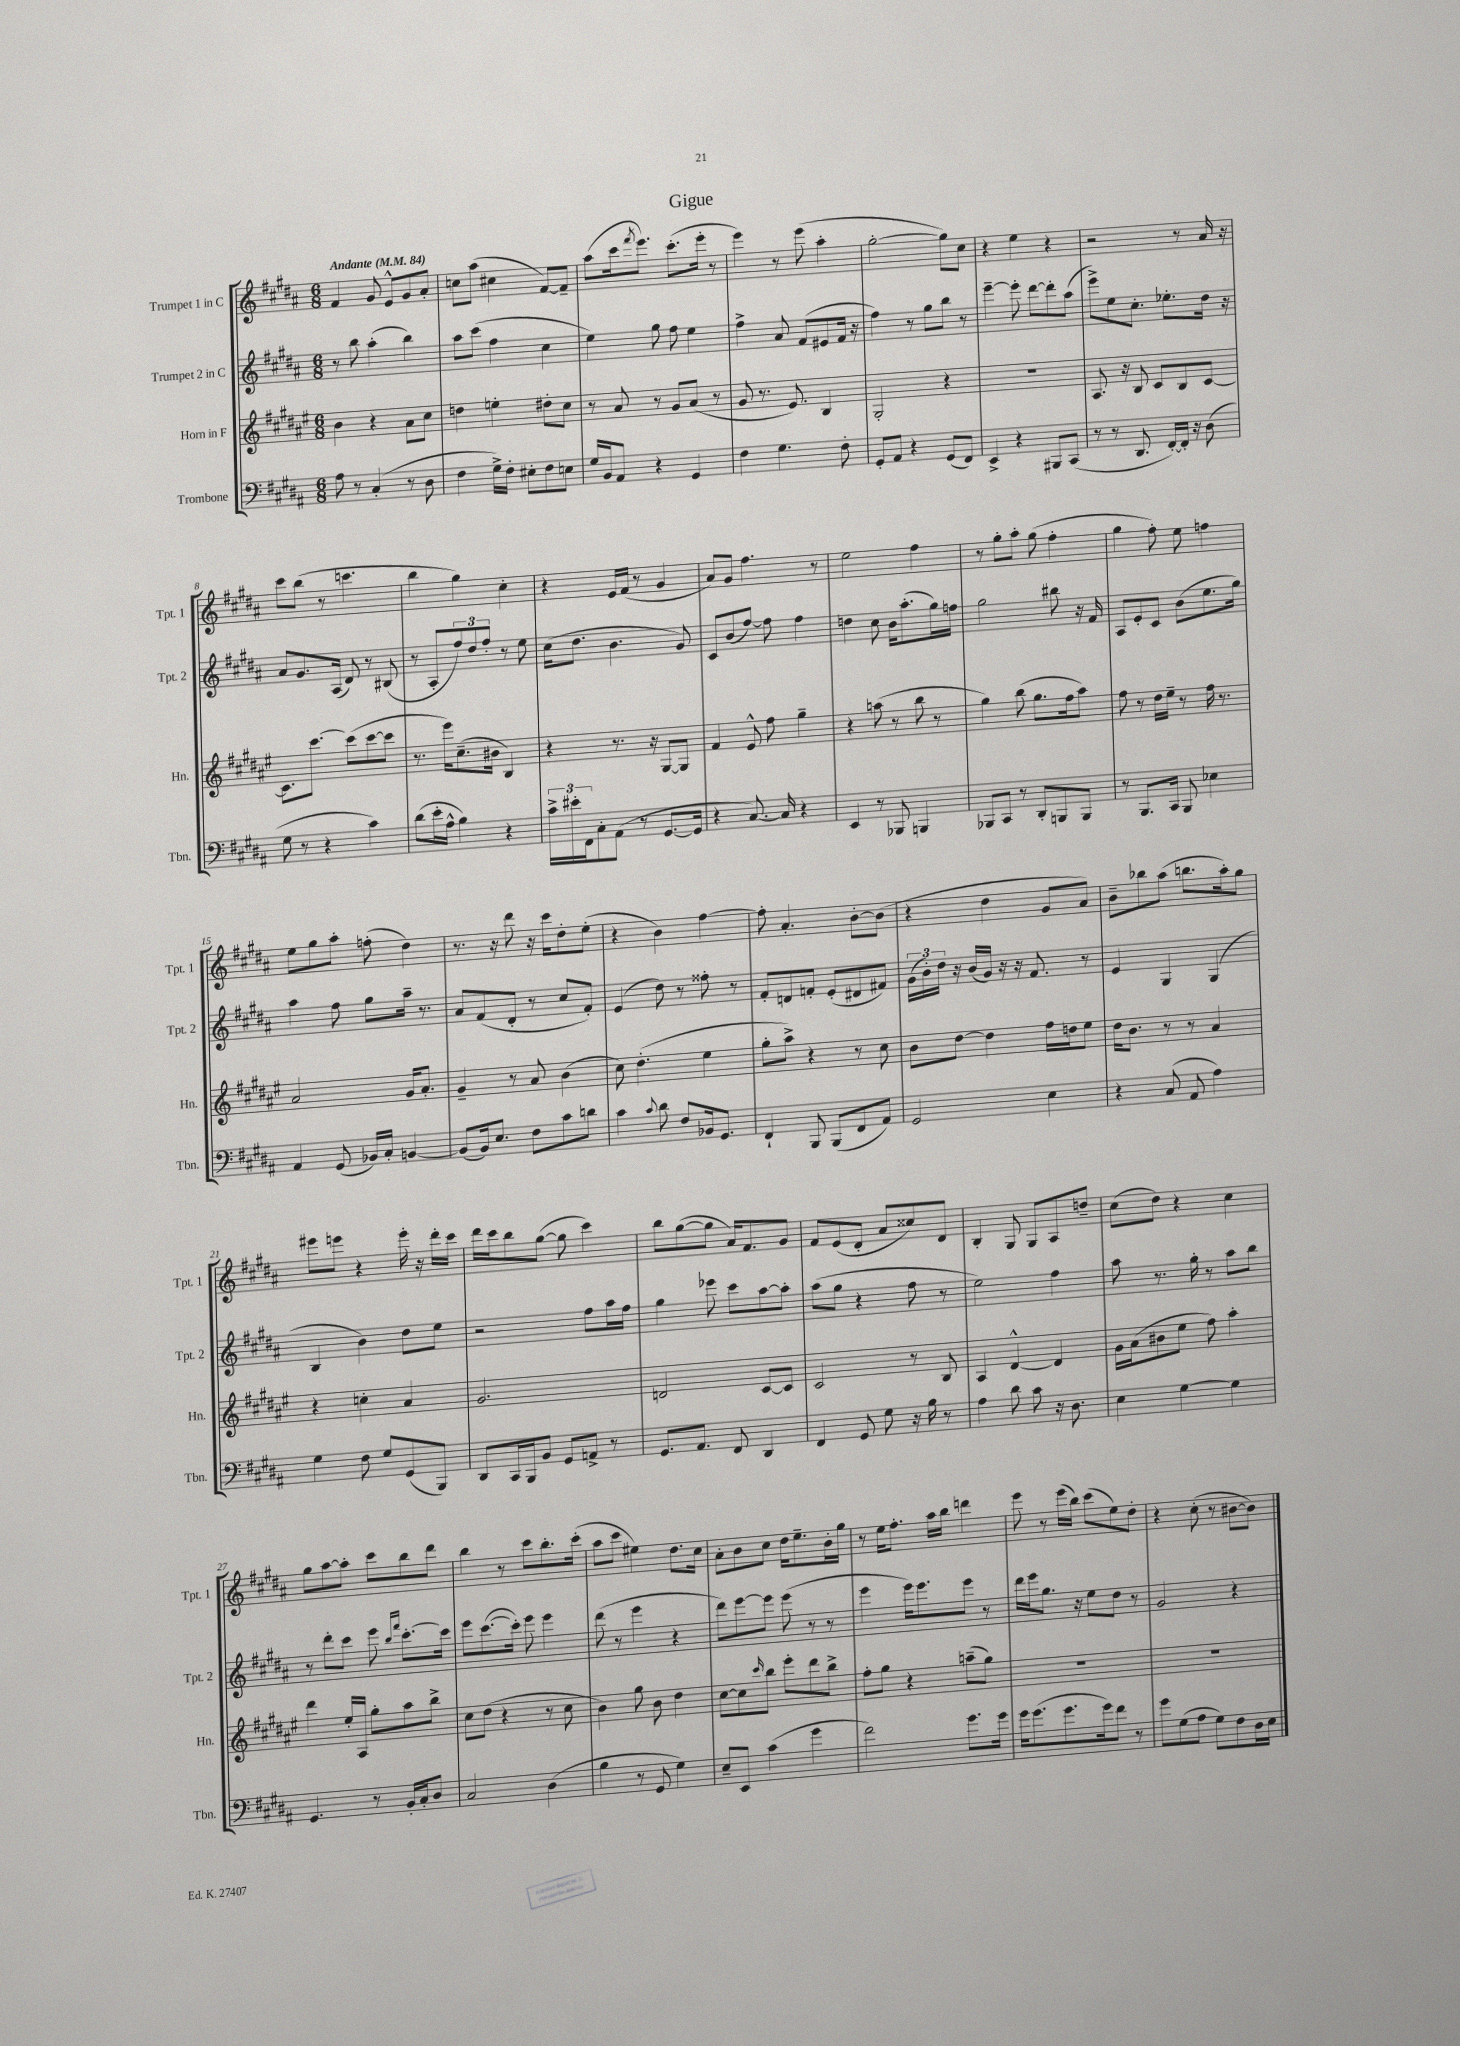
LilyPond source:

\header { title = "Gigue" }
<<
\new StaffGroup <<
\new Staff = "s0" \with { instrumentName = "Trumpet 1 in C" shortInstrumentName = "Tpt. 1" } {
    \clef treble \key b \major \numericTimeSignature \time 6/8 \tempo "Andante" 4 = 84
    fis'4 gis'8 e'8-^ gis'8 ais'8-. |
    c''8 ais''8( cis''4 fis'8~) fis'8-- |
    ais''8( cis'''16 \acciaccatura { fis'''8 } e'''8.) cis'''8.-.( e'''16-. r8 |
    e'''4) r8 e'''8( ais''4-. |
    gis''2~-. gis''8) cis''8 |
    r4 e''4 r4 |
    r2 r8 ais'16 r16 |
    cis'''8 b''8( r8 c'''4. |
    b''4 gis''4) cis''4-. |
    r4 e'16 fis'16( r8 gis'4 |
    ais'8) gis'8 fis''4. r8 |
    e''2 fis''4 |
    r8 gis''8-. ais''8-. gis''8( fis''4-. |
    gis''4 fis''8-.) e''8 f''4 |
    e''8 gis''8 ais''8-. f''8-.( dis''4) |
    r8. r16 dis'''8 r16 cis'''16 dis''8-. e''8-.( |
    r4 b'4) fis''4~ |
    fis''8-. ais'4.-. b'8~-. b'8( |
    r4 dis''4 gis'8 ais'8) |
    b'8-- bes''8 ais''8( b''8. ais''16-.) gis''8 |
    eis'''8 e'''8 r4 e'''16-. r16 dis'''16-. cis'''16 |
    dis'''16 cis'''16 b''8 gis''8~( gis''8 cis'''4) |
    b''8 gis''8~( gis''8 ais'16) fis'8. gis'8 |
    fis'8 e'8( dis'8-. ais'8 cisis''8) dis'8 |
    b4-. gis8 gis8 ais8 d''8-- |
    cis''8( dis''8) r4 cis''4 |
    gis''8 ais''8~ ais''8-. cis'''8 b''8 dis'''8 |
    b''4 r8 cis'''8 b''8.-. cis'''16-.( |
    ais''8 cis'''8 eis''4) dis''8. cis''16 |
    ais'8-. b'8 cis''8 dis''16 e''8.-- b'16-. gis''16 |
    r8 e''16 fis''8.-. ais''16 b''16 d'''4 |
    e'''8 r8 e'''16( b''16) cis'''8( e''8) dis''8-. |
    r4 cis''8-.( r8 bis'8~ bis'8) \bar "|." |
}
\new Staff = "s1" \with { instrumentName = "Trumpet 2 in C" shortInstrumentName = "Tpt. 2" } {
    \clef treble \key b \major \numericTimeSignature \time 6/8
    r8 b''8 ais''4-.( b''4) |
    ais''8 cis'''8( fis''4 cis''4 |
    e''4) gis''8 fis''8 e''4 |
    fis''4-> ais'8 fis'8( eis'8 fis'16 r16 |
    fis''4) r8 gis''8 b''8 r8 |
    e'''4~-- e'''8-. dis'''8~ dis'''8-. ais''8( |
    e'''8->) e''8 cis''8.-. ees''8.-. dis''16 r16 |
    ais'8 gis'8. ais16( dis'8) r8 bis8( |
    r8 ais8-. \tuplet 3/2 { fis''8) dis''8 fis''8-. } r8 e''8 |
    cis''16( dis''8. b'4. gis'8) |
    cis'8 b'8( fis''8~) fis''8 fis''4 |
    d''4 cis''8 b'16 ais''8.-.( gis''16) f''16 |
    gis''2 bis''8 r16 fis'16 |
    ais8 e'8-. cis'8 b'8( e''8. gis''16) |
    ais''4 fis''8 gis''8 ais''16-- r8. |
    ais'8 fis'8( dis'8-. r8 cis''8 fis'8-.) |
    e'4( dis''8) r8 fisis''8-. r8 |
    fis'8-. d'8 f'8-. e'8-.( dis'8 fis'8) |
    \tuplet 3/2 { gis'16( b'16-.) dis''16 } r16 b'16( gis'16) r16 r16 fis'8. r8 |
    e'4 gis4 gis4( |
    b4 b'4) dis''8 e''8 |
    r2 fis''8 ais''16 fis''16 |
    gis''4 ees'''8 cis'''8 ais''8~ ais''8-. |
    ais''8( gis''8 r4 fis''8 r8 |
    e''2) fis''4 |
    ais''8 r8. gis''16-. r8 ais''8 b''8 |
    r8 dis'''8-. cis'''8 e'''8 \grace { b''16 fis'''16 } cis'''8.~-. cis'''16 |
    e'''8 cis'''8.~( cis'''16-.) e'''8 e'''4 |
    dis'''8( r8 e'''4 r4 |
    dis'''8) e'''8~ e'''8 e'''8( r8 r8 |
    e'''4 e'''16) e'''8. e'''8 r8 |
    dis'''16 e'''16 gis''8. r16 e''8 dis''8 r8 |
    gis'2 r4 \bar "|." |
}
\new Staff = "s2" \with { instrumentName = "Horn in F" shortInstrumentName = "Hn." } {
    \clef treble \key fis \major \numericTimeSignature \time 6/8
    b'4 r4 ais'8 cis''8 |
    d''4 e''4-. dis''8-. cis''8 |
    r8 ais'8 r8 gis'8 ais'8( r8 |
    gis'8 r8. eis'8.) b4 |
    gis2-. r4 |
    R2. |
    ais8. r16 b8 cis'8 b8 cis'8~ |
    cis'8. cis'''8.~ cis'''8( cis'''8~ cis'''8 |
    r8. eis'''16) cis''8.--( bis'16 b4) |
    r4 r8. r16 gis8~ gis8 |
    fis'4 eis'8-^ fis''8 gis''4-- |
    r4 a''8( r8 b''8 r8 |
    gis''4) b''8( gis''8. fis''16 ais''8) |
    fis''8 r8 dis''16 eis''16-- r8 fis''16 r8. |
    ais'2 gis'16 ais'8.-. |
    gis'4-- r8 ais'8 b'4( |
    cis''8) dis''4.-.( eis''4 |
    gis''8-. ais''8->) r4 r8 cis''8 |
    b'8 dis''8~ dis''4 fis''16 d''16 eis''8 |
    dis''16 b'8. r8 r8 ais'4 |
    r4 c''4-. ais'4 |
    gis'2. |
    d'2 cis'8~ cis'8 |
    cis'2 r8 b8 |
    ais4 dis'4~-^ dis'4 |
    gis'16 ais'16( bis'8 eis''8 fis''8) ais''4-. |
    dis'''4 eis''16-. ais16 gis''8-. ais''8 b''8-> |
    cis''8 dis''8( r4 r8 cis''8 |
    b'4) gis''8 b'8 dis''4 |
    cis''8~ cis''8 \grace { cis'''16 } b''8 eis'''8-. dis'''8 b''8-> |
    fis''8-. gis''8 r4 a''8--( gis''8) |
    R2. |
    R2. \bar "|." |
}
\new Staff = "s3" \with { instrumentName = "Trombone" shortInstrumentName = "Tbn." } {
    \clef bass \key b \major \numericTimeSignature \time 6/8
    ais8 r8 cis4-.( r8 dis8 |
    fis4 gis16->) fis16-. eis8-. fis8 e8 |
    gis16 b,16 ais,8 r4 gis,4 |
    fis4 gis4. fis8-. |
    gis,8-. ais,8 r4 gis,8( fis,8) |
    e,4-> r4 bis,,8 cis,8( |
    r8 r8 dis,8. fis,16~-.) fis,16-. r16 dis8( |
    gis8 r8 r4 cis'4) |
    dis'8( e'16-. ais16-^ b4) r4 |
    \tuplet 3/2 { cis'16-> eis'16-. fis,16 } cis8-. ais,8( r8 gis,8.~ gis,16 |
    r4 cis8.~) cis16 r4 |
    e,4 r8 bes,,8 b,,4 |
    bes,,8 cis,8 r8 dis,8-. b,,8 b,,8 |
    r8 b,,8. cis,16 b,,8 ees4 |
    ais,4 gis,8( bes,16) cis16-. b,4~ |
    b,8( b,16) e8. fis8 cis'8 d'8 |
    cis'4 \appoggiatura { cis'8 } dis'8 fis8 bes,16 gis,8. |
    fis,4-! b,,8 b,,8( fis,8 ais,8) |
    gis,2 e4 |
    r4 cis8( ais,8 ais4) |
    gis4 fis8 gis8 gis,8( b,,8) |
    dis,8 cis,16 b,,16 b,8 gis,8 a,8-> r8 |
    gis,8. ais,8. fis,8 dis,4 |
    fis,4 gis,8 gis8 r16 b16 r8 |
    ais4 dis'8 cis'8 r16 dis8. |
    e4 gis4~ gis4 |
    gis,4. r8 b,16-. cis16-. dis8 |
    cis2 dis4( |
    b4 r8 gis,8 gis4) |
    e8-- e,8 cis'4( gis'4 |
    fis'2) gis'8. gis'16 |
    gis'16 gis'8.( gis'8. gis'16) fis'8 r8 |
    gis'8 gis8( ais8 gis8) fis8 dis16 e16 \bar "|." |
}
>>
>>
